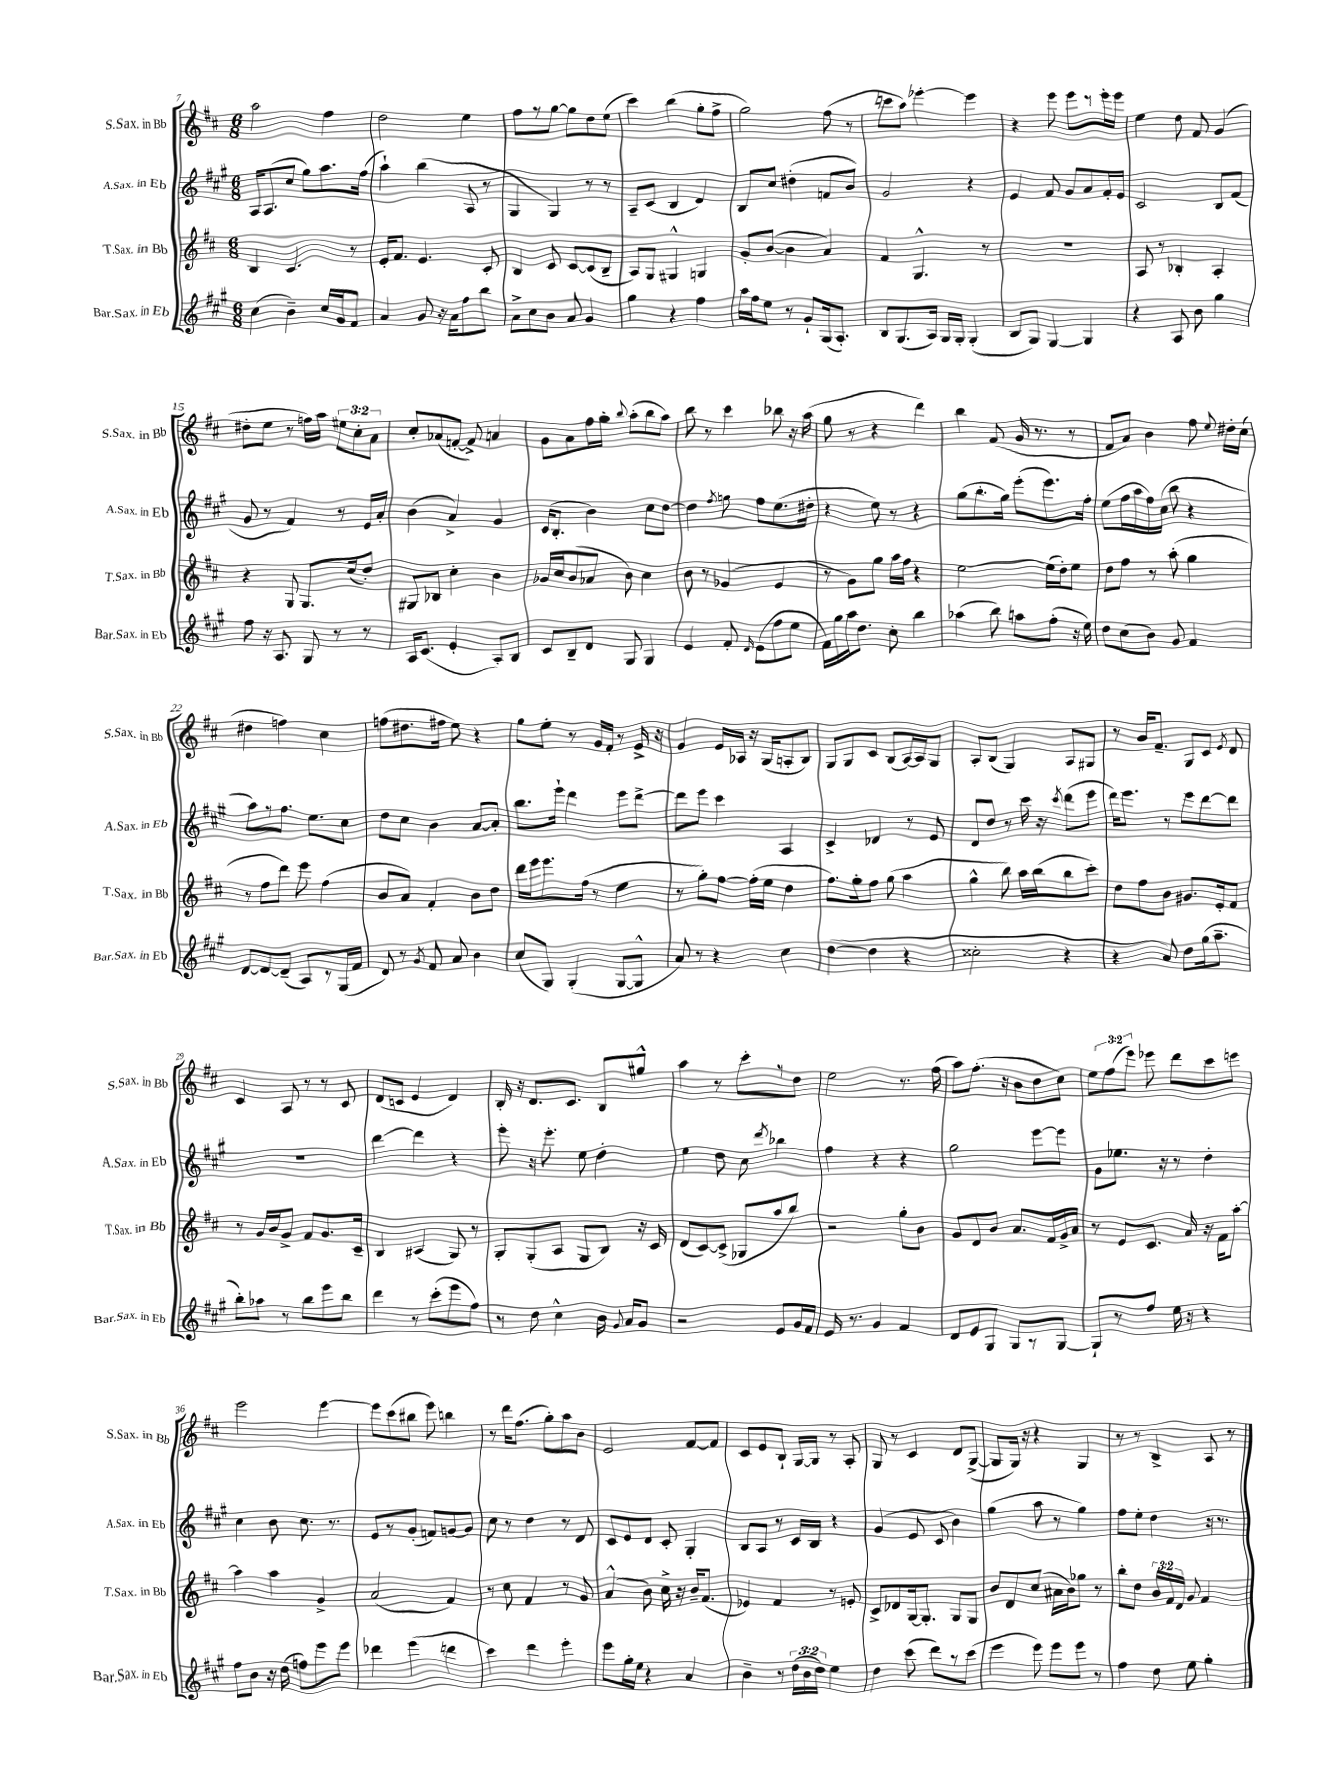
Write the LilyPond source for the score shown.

<<
\new StaffGroup <<
\new Staff = "s0" \with { instrumentName = "S.Sax. in Bb" shortInstrumentName = "S.Sax. in Bb" } {
    \clef treble \key d \major \numericTimeSignature \time 6/8 \override Staff.TupletNumber.text = #tuplet-number::calc-fraction-text
    \autoBeamOff a''2 fis''4 |
    d''2 e''4 |
    fis''8[ r8 g''8]~ g''8[ d''8 e''8]( |
    cis'''4) b''4( g''8[-. fis''8]-> |
    g''2) fis''8( r8 |
    c'''8[ a''8]) ees'''4~-. ees'''4 |
    r4 e'''8 e'''8[ r8 e'''16-. e'''16] |
    e''4 d''8 fis'8 g'4( |
    dis''8[-. e''8] r8 f''16[) a''16] \tuplet 3/2 { eis''8[ cis''8-. a'8] } |
    cis''8[-. aes'8( f'8]~-. f'8->) a'4 |
    g'8[ a'8 fis''16 g''16]-. \appoggiatura { b''8 } a''8[-.( b''8 a''8]) |
    b''8 r8 cis'''4 bes''8 r16 a''16( |
    g''8 r8 r4 d'''4) |
    b''4 fis'8( g'16 r8. r8 |
    fis'8[ a'8]) b'4 fis''8 \appoggiatura { e''8 } dis''16[-. cis''16]( |
    dis''4 f''4) cis''4 |
    f''8[( dis''8. fis''16] e''8) r4 |
    g''8[ e''8]-. r8 g'16[ fis'16]-. r8 e'16-> r16 |
    g'4 e'16[ aes16] r16 g16[( a8-. b8]) |
    g8[ g8 cis'8] b8[( a16~) a16 g8] |
    a8[-. b8]( g4) a8[ gis8] |
    r8 b'16[ fis'8.]-- g8[ cis'8] \acciaccatura { e'8 } d'8 |
    cis'4 a8 r8 r8 cis'8 |
    d'8[( c'8] e'4 d'4) |
    b16-. r16 d'8.[ cis'8.] b8[ gis''8]-^ |
    a''4 r8 cis'''8[-. r8 d''8] |
    e''2 r8. fis''16( |
    a''8[) fis''8.]-.( r16 b'8[ d''8 cis''8]) |
    \tuplet 3/2 { e''8[ fis''8( e'''8]) } ees'''8 d'''8[ cis'''8 e'''8] |
    e'''2 e'''4~ |
    e'''8[ cis'''8( bis''8] e'''8) b''4 |
    r8 d'''16[ fis''8.]( g''8[-.) a''8 b'8] |
    e'2 fis'8[~ fis'8] |
    cis'8[ e'8 b8]-! g16[~ g16] r8 a8-. |
    g8 r8 cis'4 d'8[ g8]~->( |
    g8[ g16]) r16 r4 g4 |
    r8 r8 b4-> a8 r8 \bar "|." |
}
\new Staff = "s1" \with { instrumentName = "A.Sax. in Eb" shortInstrumentName = "A.Sax. in Eb" } {
    \clef treble \key a \major \numericTimeSignature \time 6/8
    \autoBeamOff a16[ a8.( cis''8] gis''8[) a''8. fis''16]( |
    a''4-!) b''4( a8 r8 |
    gis4 gis4) r8 r8 |
    a8[-- cis'8]( b4 d'4) |
    b8[ cis''8] dis''4-.( f'8[ b'8]) |
    gis'2 r4 |
    e'4 fis'8 gis'8[ a'8 fis'16-. e'16] |
    cis'2 b8[ fis'8]( |
    gis'8 r8 fis'4) r8 e'16[ a'16]-. |
    b'4( a'4->) gis'4 |
    cis'16[( b8.]-. b'4) cis''8[ d''8]~ |
    d''4 \acciaccatura { fis''8 } g''8 fis''8[ e''8.( dis''16]-. |
    r4 e''8) r8 r4 |
    gis''8[( b''8.-. gis''16]) e'''8[-.( e'''8.) fis''16]-. |
    e''8[( fis''16 a''16 fis''16) cis''16]( b''8 r4 |
    a''8[) r8 fis''8.] e''8.[ cis''8] |
    d''8[ cis''8] b'4 a'8[~ a'8]-. |
    b''8.[ e'''16]-! d'''4 e'''8[ d'''8]~-> |
    d'''8[ e'''8] cis'''4 a4 |
    cis'4-> des'4 r8 e'8 |
    d'8[ d''8] r8 cis'''16 r16 \acciaccatura { cis'''8 } d'''8[( e'''8] |
    d'''16[) e'''8.] r8 e'''8[ d'''8~ d'''8] |
    R2. |
    d'''4~ d'''4 r4 |
    e'''8-. r16 e'''8.-. e''8 d''4-. |
    e''4 d''8 cis''8 \acciaccatura { d'''8 } bes''4 |
    fis''4 r4 r4 |
    gis''2 e'''8[~ e'''8] |
    gis'8[ ees''8.] r16 r8 d''4-. |
    cis''4 b'8 cis''8. r8. |
    e'8[ r8 gis'8]-.( f'8[) g'8~ g'8] |
    cis''8 r8 d''4 r8 d'8 |
    cis'8[ e'8 d'8] cis'8-. gis4-. |
    b8[ a8] r8 cis'16[ b16] r4 |
    gis'4( e'8 cis'8 b'4) |
    gis''4( a''8 r8 gis''4) |
    fis''8[ e''8]-. d''4 r16 r8. \bar "|." |
}
\new Staff = "s2" \with { instrumentName = "T.Sax. in Bb" shortInstrumentName = "T.Sax. in Bb" } {
    \clef treble \key d \major \numericTimeSignature \time 6/8 \override Staff.TupletNumber.text = #tuplet-number::calc-fraction-text
    \autoBeamOff b4 cis'4. r8 |
    e'16[-. fis'8.] e'4. cis'8-. |
    b4 cis'8 cis'8[~ cis'8( b8]-- |
    a8[) g8] gis4-^ g4 |
    g'8[-. b'8]~( b'4 a'4) |
    fis'4 g4.-^ r8 |
    R2. |
    a8 r8 bes4-. a4-. |
    r4 g8 g8.[ cis''16( d''8]-.) |
    gis8[ bes8] cis''4-. b'4 |
    ges'16[ cis''16 b'8( aes'8] b'8) cis''4 |
    b'8 r8 ges'4( e'4 |
    r8 g'8[) g''8] a''16[ fis''16] r4 |
    e''2~ e''16[( d''16-.) e''8] |
    d''8[ fis''8] r8 a''8-.( g''4 |
    r8 fis''8[ d'''8]) e'''8 fis''4( |
    b'8[ a'8]) fis'4-. b'8[ d''8] |
    d'''16[ e'''16 e'''8. fis''16]( r8 e''4 |
    r8 g''8[-.) fis''8]~ fis''16[-.( e''16] d''4 |
    fis''8.[) g''16-. fis''8] g''8( a''4 |
    g''4-^ b''8) a''16[ b''16( b''8 cis'''8]-.) |
    d''8[ fis''8 b'8] gis'8.[ e'16-. fis'8] |
    r8 g'16[ b'16 g'8]-> fis'8[ g'8. cis'16]-- |
    b4 ais4( g8) r8 |
    g8[-. g8-.( a8] g8[ b8]) r16 cis'16 |
    d'8[( cis'8~) cis'8]->( ges8[ a''8 b''8]) |
    r2 g''8[-. b'8] |
    g'8[ d'8 b'8] a'8.[ fis'16 g'16-> a'16] |
    r8 e'8[ cis'8.] a'16 r16 fis'16[ a''8]~-. |
    a''4 a''4 g'4-> |
    a'2( fis'4) |
    r8 cis''8 fis'4 r8 g'8 |
    a'4-^( b'8) cis''16-> r16 b'16[-- fis'8.]( |
    ees'4) fis'4 r8 e'8-. |
    cis'8[-> des'8 g16~ g8.]-. g8[ g8] |
    b'8[ d'8 cis''8]( ais'16[ b'16) ges''8] r8 |
    b''8[-. d''8] \tuplet 3/2 { b'16[ fis'16 d'16] } g'8 fis'4 \bar "|." |
}
\new Staff = "s3" \with { instrumentName = "Bar.Sax. in Eb" shortInstrumentName = "Bar.Sax. in Eb" } {
    \clef treble \key a \major \numericTimeSignature \time 6/8 \override Staff.TupletNumber.text = #tuplet-number::calc-fraction-text
    \autoBeamOff cis''4( b'4--) cis''16[ gis'16 fis'8] |
    a'4 gis'8 r16 a'16[ fis''8 b''8] |
    a'8[-> cis''8 b'8] a'8 gis'4 |
    gis''4 r4 fis''4 |
    a''16[ fis''16 e''8] r8 gis'8[-! gis16( a8.]-.) |
    b8[ gis8.( a16]) gis16[ gis16]-. gis4-.( |
    b8[ gis8]) gis4~ gis4 |
    r4 a8 b'8 gis''4 |
    fis''8 r16 a8. gis8 r8 r8 |
    a16[ cis'8.]( e'4-. a8[-.) b8] |
    cis'8[ b8-- d'8] gis8 gis4 |
    e'4 fis'8-. \grace { d'16 } e'8[( fis''8 e''8] |
    fis'16[) gis''16 a''16 d''8.] cis''8-. b''4 |
    aes''4( b''8) a''8[ fis''8]-.( r16 e''16) |
    d''8[ cis''8( b'8]) gis'8 fis'4 |
    d'8[~ d'8~ d'8]--( a8[) r8 gis16( fis'16] |
    d'8) r8 \acciaccatura { gis'8 } fis'8 a'8 b'4 |
    cis''8[( gis8]) gis4-.( gis8[~ gis8]-^ |
    a'8) r8 r4 cis''4 |
    d''4~( d''4 r4 |
    cisis''2-. r4 |
    r4 a'8) d''8[ gis''16( a''8.]-- |
    b''8[-.) aes''8] r8 b''8[ e'''8 b''8] |
    d'''4 r8 cis'''8[-.( e'''8 fis''8]) |
    r8 d''8 cis''4-^ b'16 \appoggiatura { gis'8 } a'16[ gis'8] |
    r2 e'8[ gis'16 fis'16] |
    e'16 r8. gis'4 fis'4 |
    d'8[ e'8 gis8] gis8[ r8 gis8]~ |
    gis8[-! r8 fis''8] e''16 r16 r4 |
    fis''8[ b'8] r16 d''16( f''8[) e'''8 e'''8] |
    des'''4 e'''4( d'''4 |
    cis'''4) d'''4 e'''4-. |
    e'''8[ gis''16-. e''16] r4 a'4 |
    b'4-- r8 \tuplet 3/2 { d''16[( b'16 d''16]) } e''4 |
    d''4 cis'''8( d'''8[) r8 cis'''8]( |
    e'''4 e'''8) e'''8[ e'''8] r8 |
    fis''4 d''8 e''8 gis''4-. \bar "|." |
}
>>
>>
\layout { \context { \Score currentBarNumber = #7 } }
